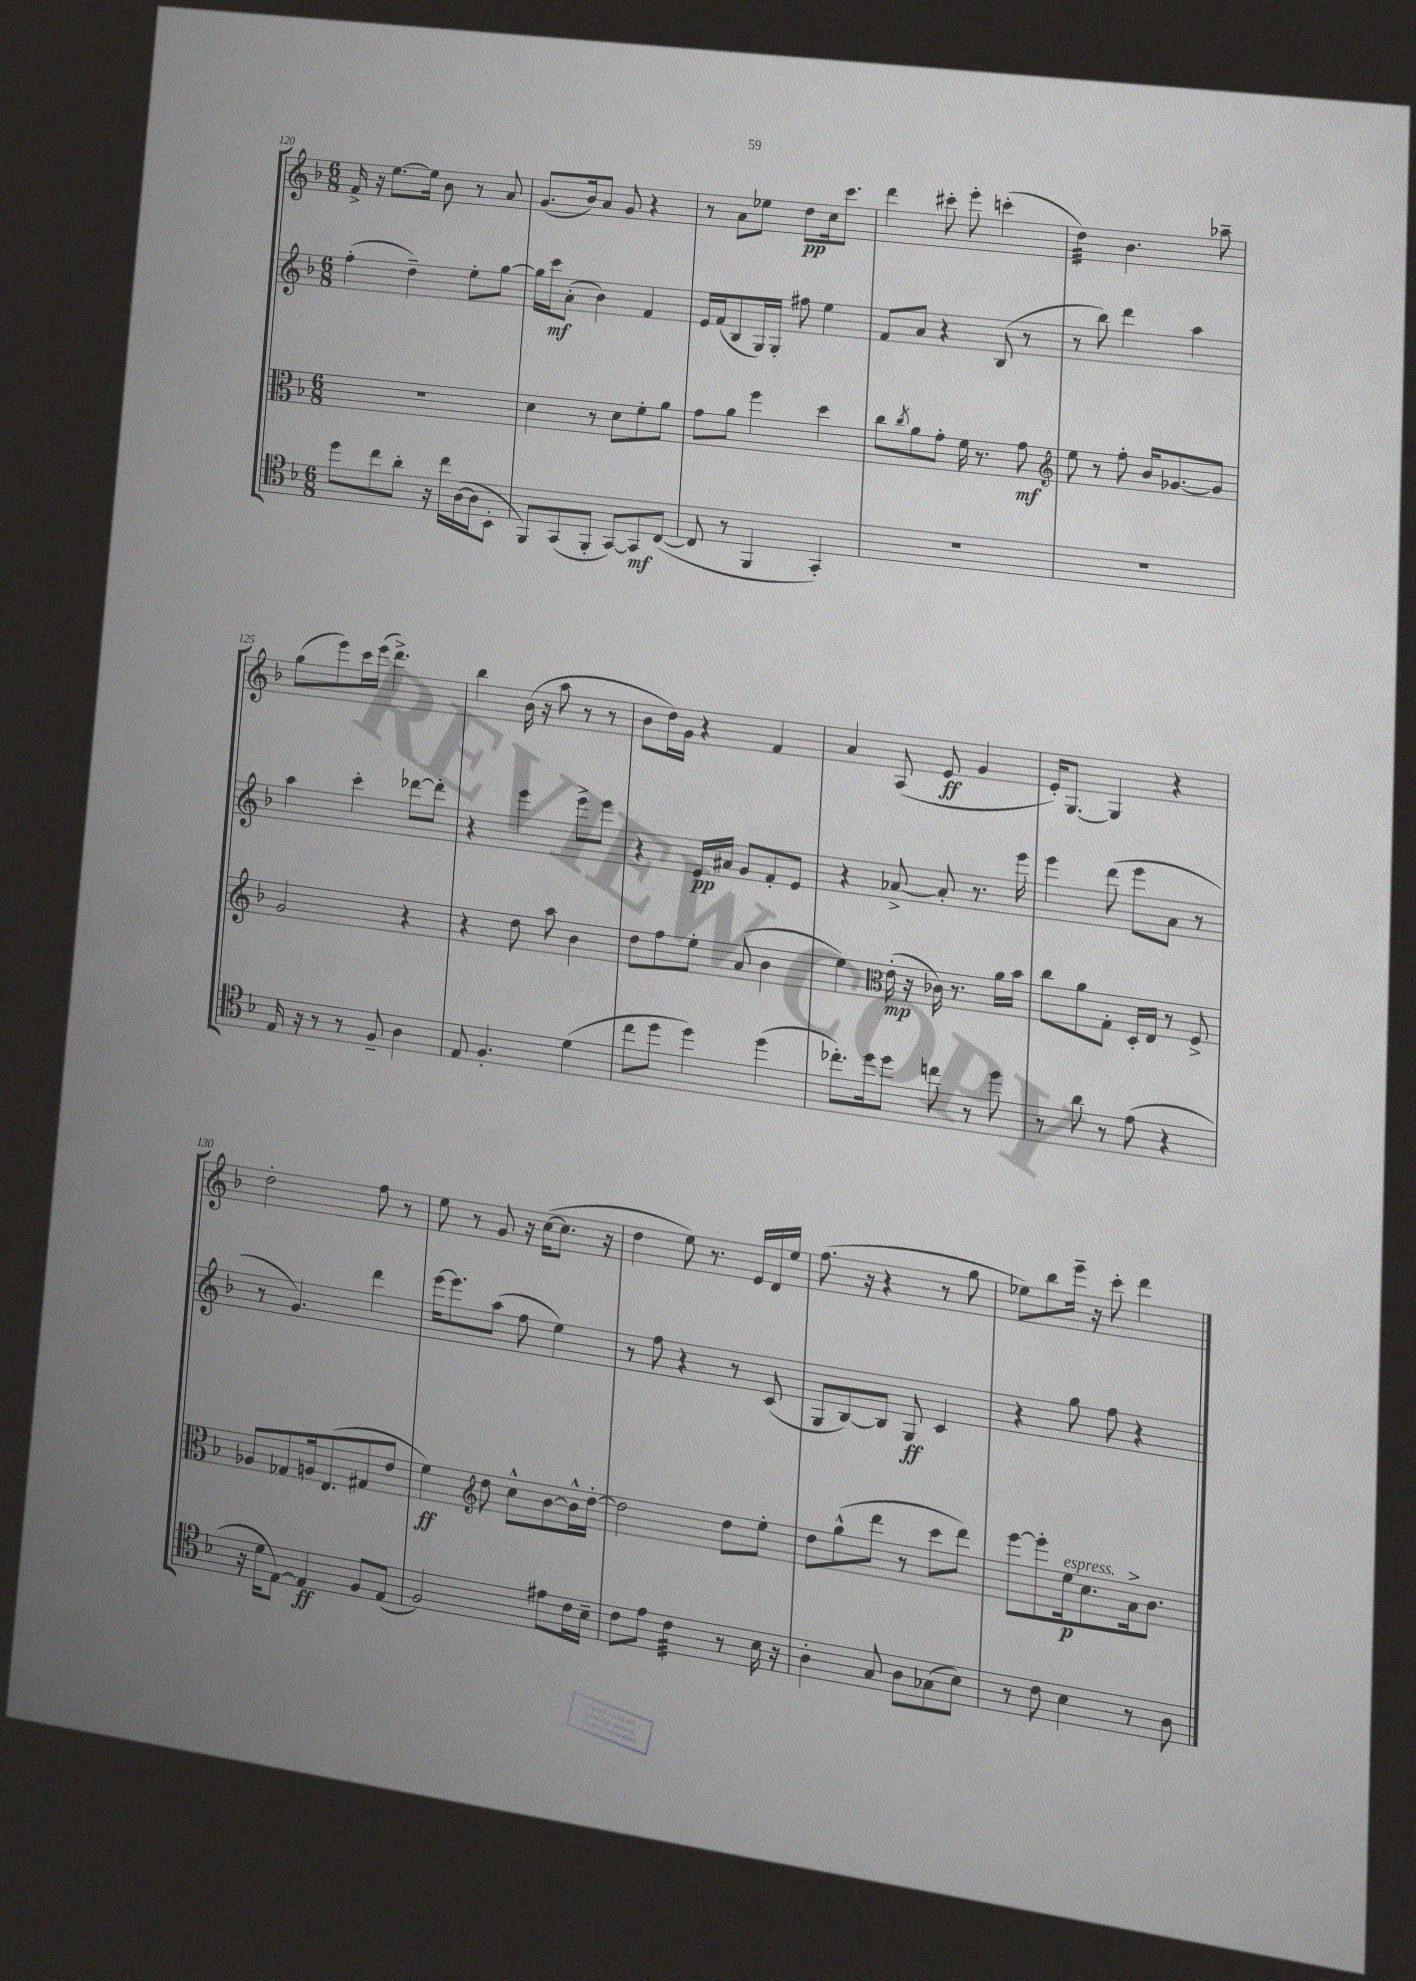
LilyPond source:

<<
\new StaffGroup <<
\new Staff = "s0" {
    \clef treble \key f \major \numericTimeSignature \time 6/8
    f'16-> r16 e''8.~ e''16 bes'8 r8 a'8 |
    g'8.( bes'16) a'8 g'8 r4 |
    r8 a'8 ees''8 d''8\pp c''16 c'''8. |
    d'''4 cis'''8-. e'''8-. c'''4-.( |
    d''4:32) bes'4. aes''8-- |
    g''8( e'''8) c'''16 e'''16( d'''4.->) |
    bes''4 bes'16( r16 a''8 r8 r8 |
    bes'8 d''16) g'16 r4 f'4 |
    a'4 a8( e'8\ff g'4 |
    e'16-.) g8.~ g4 r4 |
    d''2-. f''8 r8 |
    e''8 r8 g'8 r16 c''16~( c''8. r16 |
    d''4 e''8) r8. e'16 d'16 e''16 |
    f''8.( r16 r4 r8 g''8 |
    ees''8) bes''8 e'''16-- r16 c'''8-. d'''4 \bar "|." |
}
\new Staff = "s1" {
    \clef treble \key f \major \numericTimeSignature \time 6/8
    f''4-.( d''4--) e''8-. g''8~ |
    g''16 c'''16\mf a'8-.( bes'4) f'4 |
    e'16 f'16( bes8 g16) g16-. fis''8 e''4 |
    f'8 a'8 r4 bes8( r8 |
    r8 bes''8) d'''4 a''4 |
    a''4 c'''4-. des'''8~ des'''8-. |
    r4 e'''4 e'''8-> e'''8 |
    r4 e'16\pp ais'16 g'8 f'8-. e'8 |
    r4 aes'8~-> aes'8-. r8. e'''16 |
    e'''4 d'''8( e'''8 a'8 r8 |
    r8 g'4.) d'''4 |
    e'''16~ e'''8. a''8( f''8 e''4) |
    r8 f''8 r4 r8 c'8( |
    g8 bes8~) bes8 g8\ff c'4 |
    r4 g''8 f''8 r4 \bar "|." |
}
\new Staff = "s2" {
    \clef alto \key f \major \numericTimeSignature \time 6/8
    R2. |
    d'4 r8 d'8 f'8-. a'8 |
    g'8 a'8 f''4 d''4 |
    c''8 \acciaccatura { c''8 } a'8 g'8-. f'16 r8. g'8\mf |
    \clef treble e''8 r8 f''8-. bes'16 ges'8.~ ges'8 |
    g'2 r4 |
    r4 d''8 a''8 bes'4 |
    d''8 f''8 e''8-. a'8( bes'4 |
    e''4) \clef alto e'16-.\mp( r16 ces'16) r8. a'16 bes'16 |
    c''8 a'8 g8-. d16-. e16 r8 f8-> |
    aes8 ges8 a16 e8.( gis8 e'8 |
    f'4\ff) \clef treble d''8 c''8-^ bes'8~ bes'16-^ d''16~-. |
    d''2 d''8 e''8-. |
    d''8 g''8-^( d'''8 r8 c'''8 d'''8) |
    e'''8~ e'''8-. e''16\p^\markup { \italic "espress." } c''8. a'16-> bes'8. \bar "|." |
}
\new Staff = "s3" {
    \clef tenor \key f \major \numericTimeSignature \time 6/8
    d''8 c''8 a'8-. r16 c''16 a16~( a16 bes,8-. |
    f,8) g,8( f,8-. g,8~) g,8\mf c8~( |
    c8 r8 f,4 g,4-.) |
    R2. |
    R2. |
    e16 r16 r8 r8 f8-- a4 |
    e8 f4.-. d'4( |
    c''8 d''8 d''4) d''4( |
    ces''8.-.) d''16 d''8 c''8 r8 d''8 |
    r8 a'8 r8 e'8( r4 |
    r16 d'16 e8~) e4\ff f8 e8( |
    f2) eis'8 c'16 bes16-- |
    c'8 e'8 c'4:32 r8 bes16 r16 |
    a4-. g8 a8 ges8( bes8) |
    r8 c'8 bes4 r8 a8 \bar "|." |
}
>>
>>
\layout { \context { \Score currentBarNumber = #120 } }
